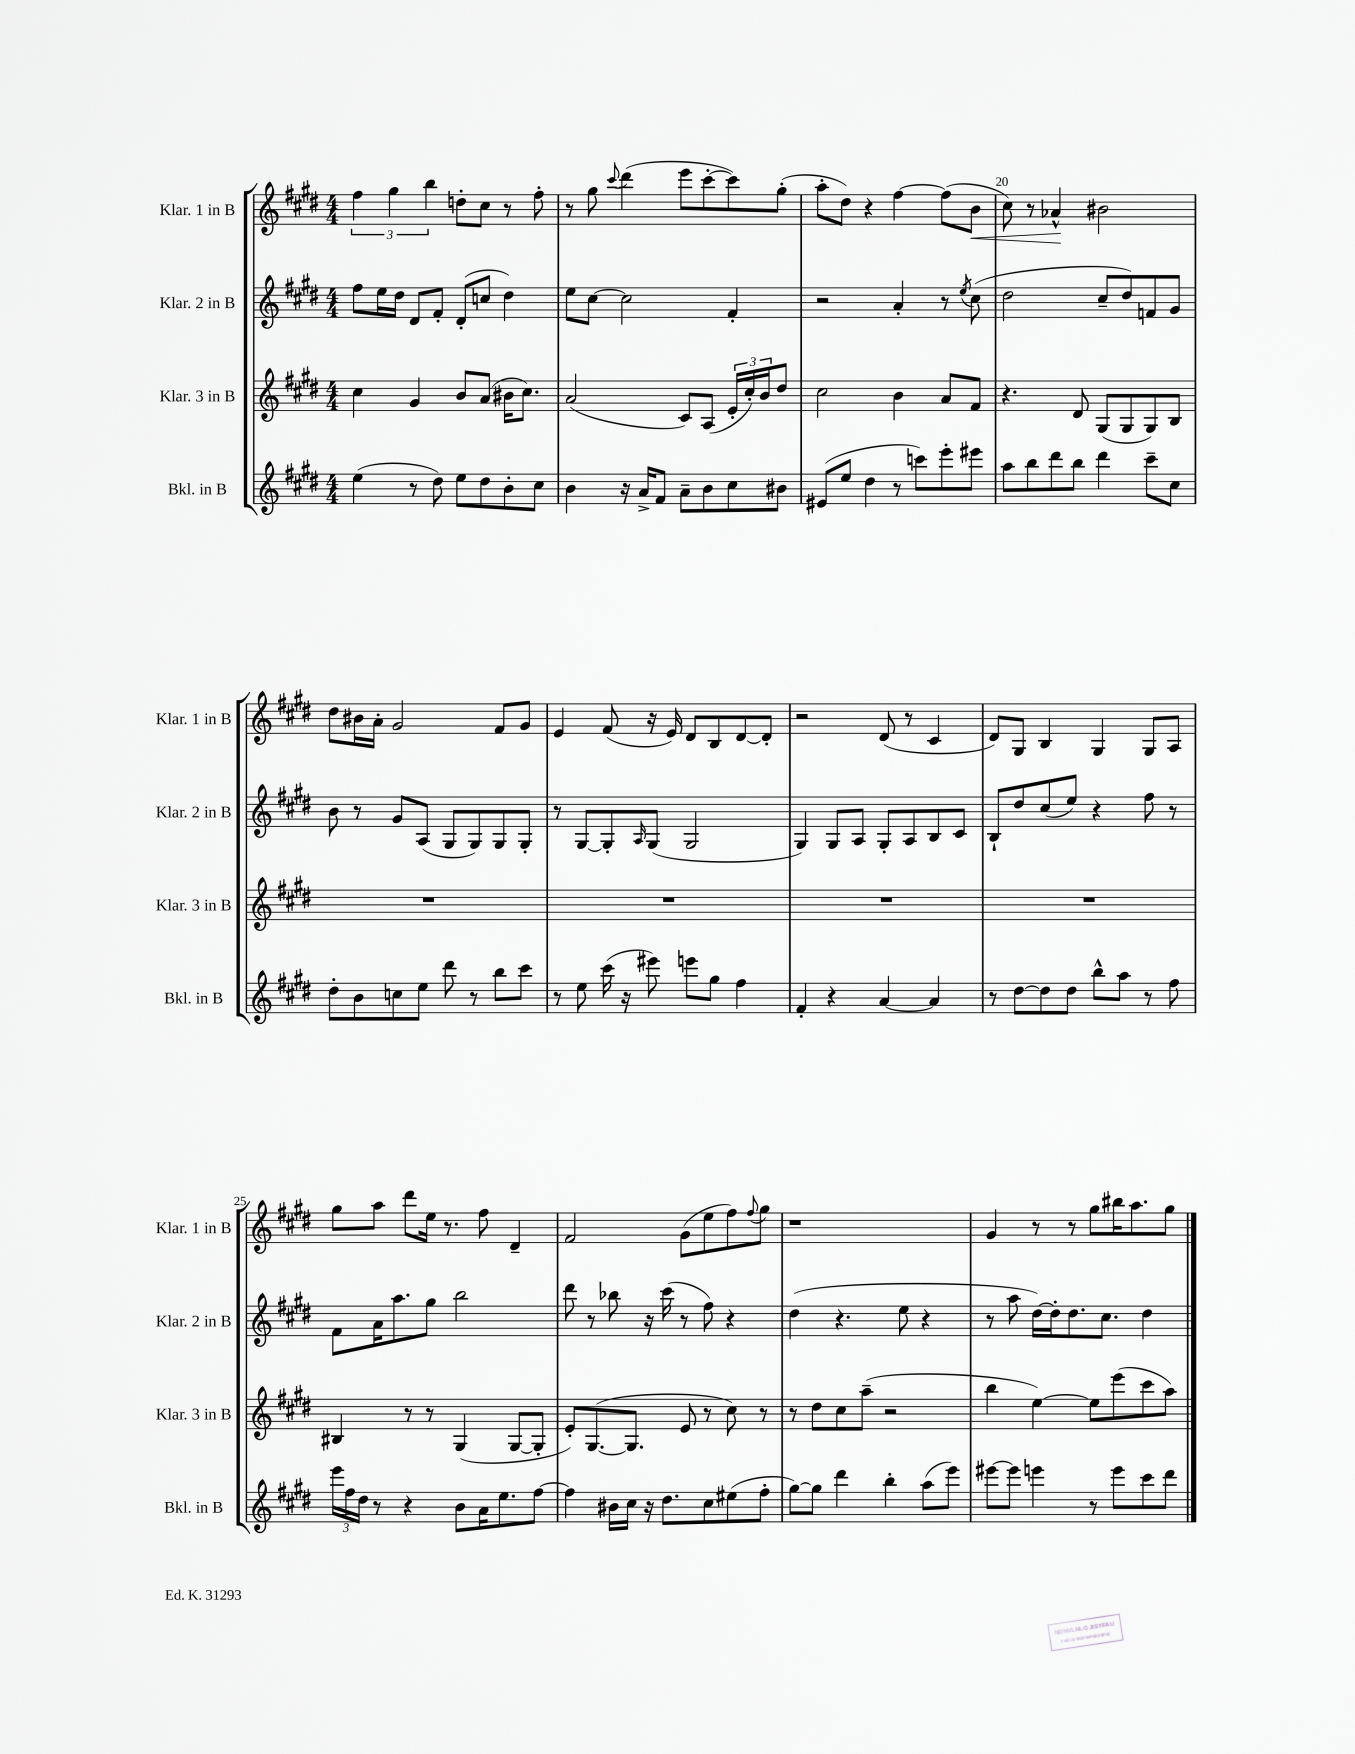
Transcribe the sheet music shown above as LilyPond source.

<<
\new StaffGroup <<
\new Staff = "s0" \with { instrumentName = "Klar. 1 in B" shortInstrumentName = "Klar. 1 in B" } {
    \clef treble \key e \major \numericTimeSignature \time 4/4
    \tuplet 3/2 { fis''4 gis''4 b''4 } d''8-. cis''8 r8 fis''8-. |
    r8 gis''8 \appoggiatura { cis'''8 } dis'''4( e'''8 cis'''8~-. cis'''8) gis''8-.( |
    a''8-. dis''8) r4 fis''4~ fis''8( b'8\< |
    cis''8) r8 aes'4-^\! bis'2 |
    dis''8 bis'16 a'16-. gis'2 fis'8 gis'8 |
    e'4 fis'8( r16 e'16) dis'8 b8 dis'8~ dis'8-. |
    r2 dis'8( r8 cis'4 |
    dis'8) gis8 b4 gis4 gis8 a8 |
    gis''8 a''8 dis'''8 e''16 r8. fis''8 dis'4-- |
    fis'2 gis'8( e''8 fis''8) \appoggiatura { fis''8 } gis''8 |
    r1 |
    gis'4 r8 r8 gis''8 bis''16 a''8. gis''8 \bar "|." |
}
\new Staff = "s1" \with { instrumentName = "Klar. 2 in B" shortInstrumentName = "Klar. 2 in B" } {
    \clef treble \key e \major \numericTimeSignature \time 4/4
    fis''8 e''16 dis''16 dis'8 fis'8-. dis'8-.( c''8 dis''4) |
    e''8 cis''8~ cis''2 fis'4-. |
    r2 a'4-. r8 \acciaccatura { e''8 } cis''8( |
    dis''2 cis''8-- dis''8) f'8 gis'8 |
    b'8 r8 gis'8 a8( gis8 gis8) gis8 gis8-. |
    r8 gis8~ gis8-. \grace { a16 } gis8( gis2 |
    gis4) gis8 a8 gis8-. a8 b8 cis'8 |
    b8-! dis''8 cis''8( e''8) r4 fis''8 r8 |
    fis'8 a'16 a''8. gis''8 b''2 |
    dis'''8 r8 bes''8 r16 cis'''16( r8 fis''8) r4 |
    dis''4( r4. e''8 r4 |
    r8 a''8 dis''16~) dis''16-. dis''8. cis''8. dis''4 \bar "|." |
}
\new Staff = "s2" \with { instrumentName = "Klar. 3 in B" shortInstrumentName = "Klar. 3 in B" } {
    \clef treble \key e \major \numericTimeSignature \time 4/4
    cis''4 gis'4 b'8 a'8( bis'16 cis''8.) |
    a'2( cis'8) a8( \tuplet 3/2 { e'16-. cis''16-.) b'16 } dis''8 |
    cis''2 b'4 a'8 fis'8 |
    r4. dis'8 gis8( gis8 gis8) b8 |
    R1 |
    R1 |
    R1 |
    R1 |
    bis4 r8 r8 gis4( gis8~ gis8-. |
    e'8-.) gis8.~( gis8. e'8 r8 cis''8) r8 |
    r8 dis''8 cis''8 a''8--( r2 |
    b''4 e''4~) e''8 e'''8( cis'''8 a''8) \bar "|." |
}
\new Staff = "s3" \with { instrumentName = "Bkl. in B" shortInstrumentName = "Bkl. in B" } {
    \clef treble \key e \major \numericTimeSignature \time 4/4
    e''4( r8 dis''8) e''8 dis''8 b'8-. cis''8 |
    b'4 r16 a'16-> fis'8 a'8-- b'8 cis''8 bis'8 |
    eis'8( e''8 dis''4 r8 c'''8) e'''8-. eis'''8 |
    a''8 b''8 dis'''8 b''8 dis'''4 cis'''8-- cis''8 |
    dis''8-. b'8 c''8 e''8 dis'''8 r8 b''8 cis'''8 |
    r8 e''8 cis'''16( r16 eis'''8) e'''8 gis''8 fis''4 |
    fis'4-. r4 a'4~ a'4 |
    r8 dis''8~ dis''8 dis''8 b''8-^ a''8 r8 fis''8 |
    \tuplet 3/2 { e'''16 fis''16 dis''16 } r8 r4 b'8 a'16 e''8. fis''8~ |
    fis''4 bis'16 cis''16 r16 dis''8. cis''8 eis''8( fis''8-. |
    gis''8~) gis''8 dis'''4 b''4-. a''8( e'''8) |
    eis'''8~ eis'''8 e'''4 r8 e'''8 cis'''8 dis'''8 \bar "|." |
}
>>
>>
\layout { \context { \Score currentBarNumber = #17 \override BarNumber.break-visibility = ##(#f #t #t) barNumberVisibility = #(every-nth-bar-number-visible 5) } }
